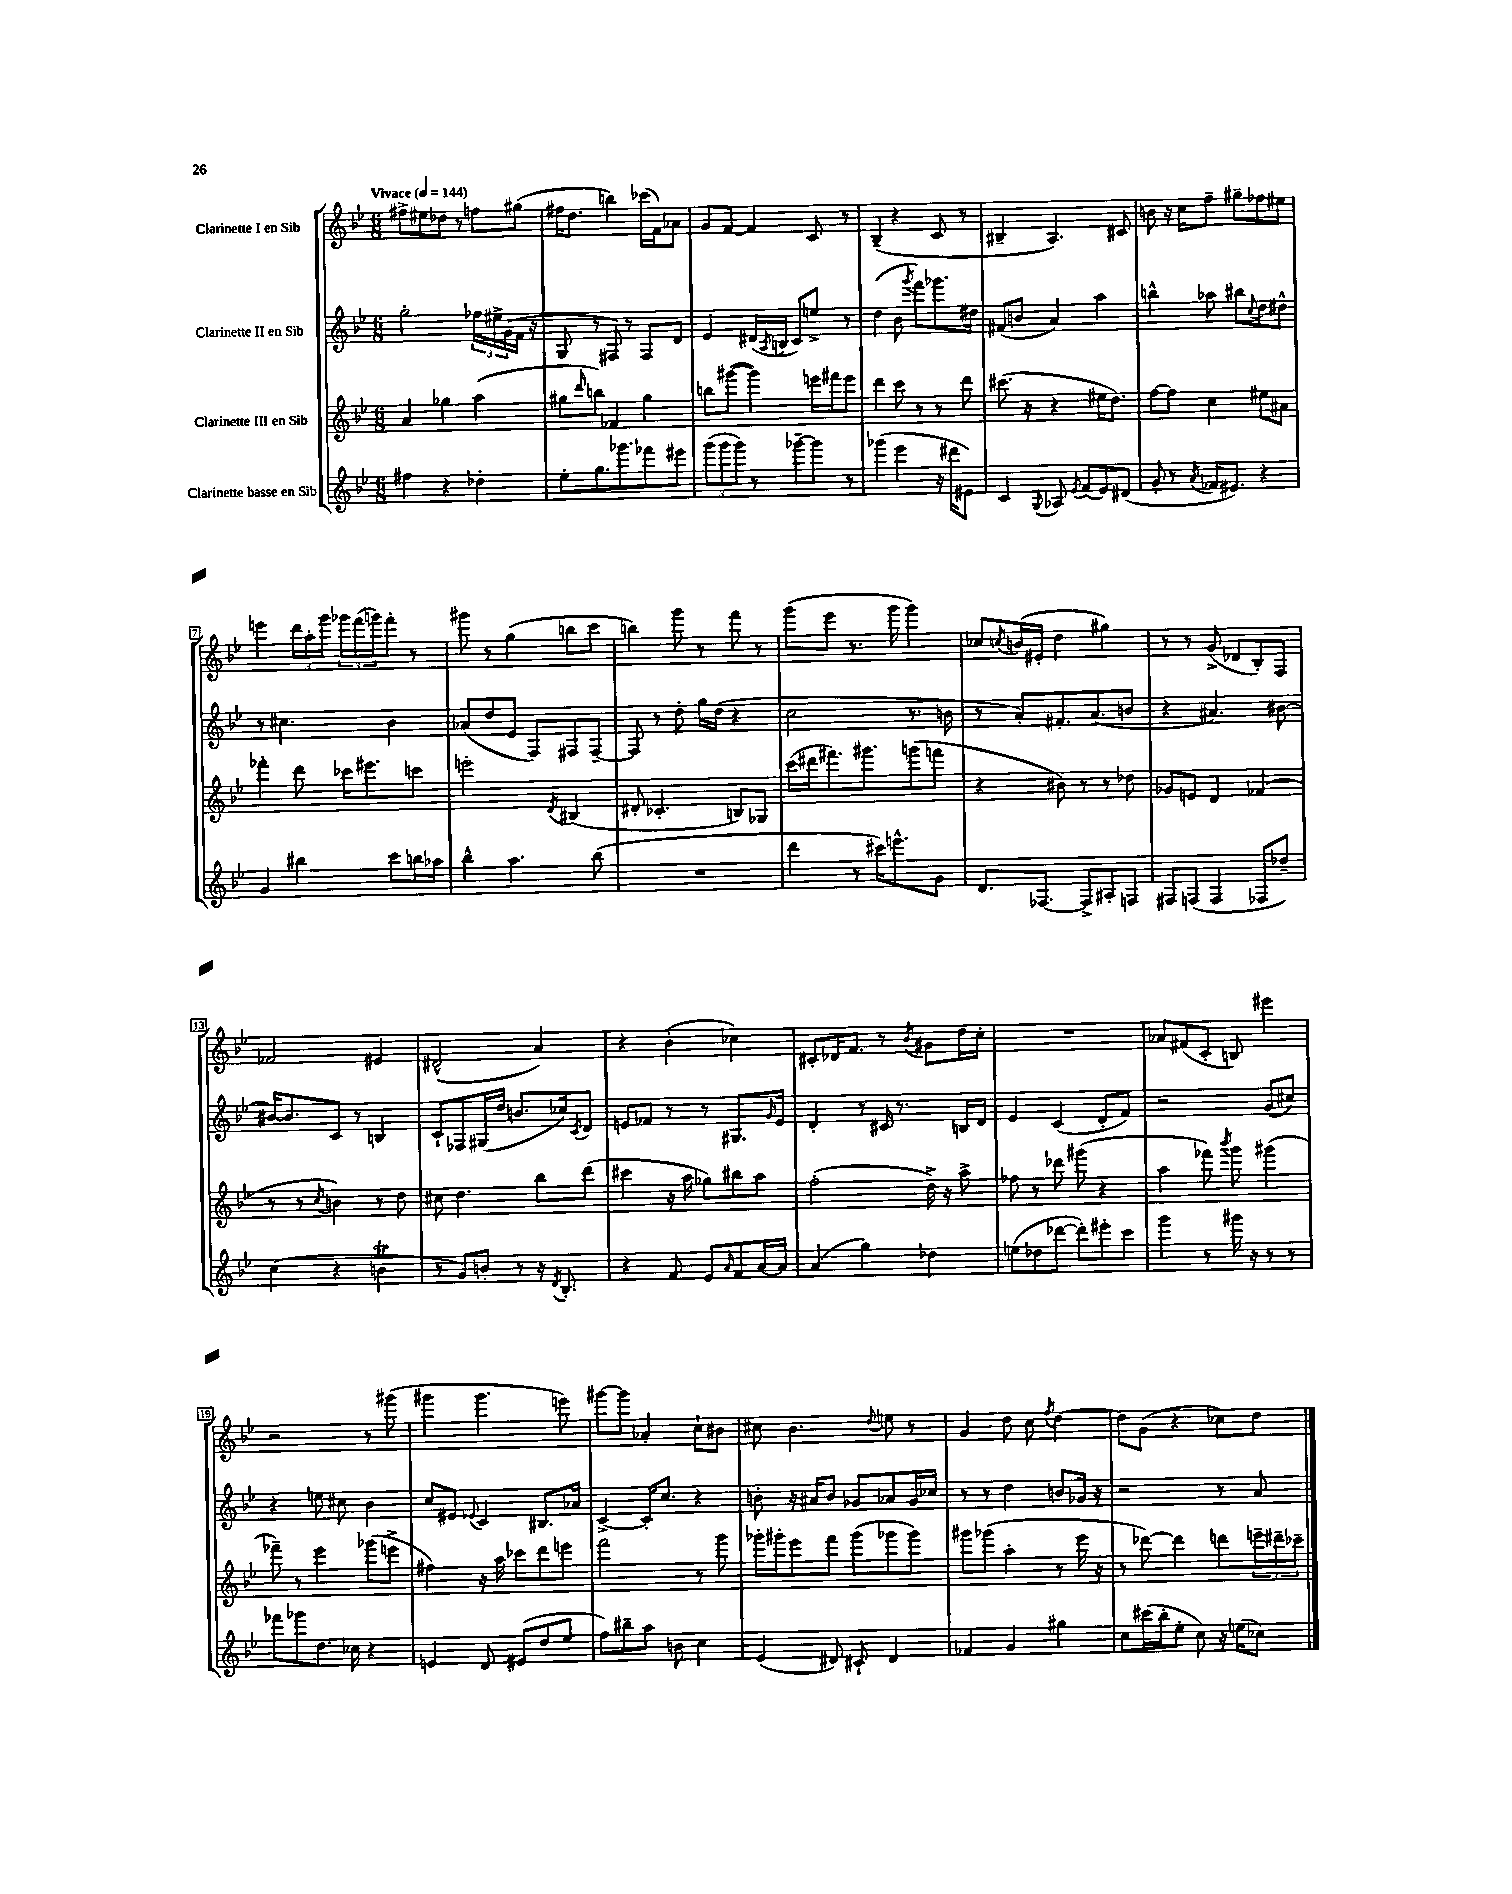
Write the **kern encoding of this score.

**kern	**kern	**kern	**kern
*staff4	*staff3	*staff2	*staff1
*clefG2	*clefG2	*clefG2	*clefG2
*k[b-e-]	*k[b-e-]	*k[b-e-]	*k[b-e-]
*M6/8	*M6/8	*M6/8	*M6/8
*MM144	*MM144	*MM144	*MM144
4ff#	4a	2gg'	8ff#^
.	.	.	8ee#
4r	4gg-	.	8dd-
.	.	.	8r
4dd-'	(4aa	24ff-	8ff
.	.	24ee#^	.
.	.	(24g	.
.	.	16f	(8gg#
.	.	16r	.
=	=	=	=
8ee-'	8gg#	8G	16ff#
.	.	.	8.dd
.	16qqddd	.	.
8.gg	8bb)	8r	.
.	4f-	8F#)	4bb)
8.ggg-	.	.	.
.	.	8r	.
8fff-	4gg#	8F#	(16ccc-
.	.	.	16f)
8eee#	.	8d	8a-
=	=	=	=
(12ggg	8bb	4e-	8g
12ggg	.	.	.
.	([8ggg#	.	[8f
12ggg)	.	.	.
8r	4ggg#])	(16d#	4f]
.	.	8qA	.
.	.	16B	.
[8ggg-~	.	8c)	.
8ggg-]	16eee	8ee^	8c
.	16fff#	.	.
8r	8eee	8r	8r
=	=	=	=
(4ggg-	4ddd	(4dd	(4B-~
4eee-	8ccc	8b-	4r
.	.	8qggg	.
.	8r	8fff)	.
16r	8r	8.ggg-	8c
16ddd#	.	.	.
8e#)	8ddd	.	8r
.	.	16dd#	.
=	=	=	=
4c	(8.ccc#	(8f#	4B#~
.	.	8b	.
.	16r	.	.
8qqG	.	.	.
8A-	4r	4a)	4.A)
8qe-	.	.	.
(8f	.	.	.
8e-)	16ee#	4aa	.
.	8.dd)	.	.
(8d#	.	.	8c#
=	=	=	=
8g'	[8ff	4bb^^	8b
8r	8ff]	.	16r
.	.	.	16cc
8qa	.	.	.
16f-	4cc	8aa-	8ff~
8.e#)	.	.	.
.	.	8bb#	8gg#~
.	.	8qqcc	.
4r	8ee#	8dd	8ff-
.	8a#	8dd#^^	8ee#
=	=	=	=
4g	4fff-'	8r	4eee
.	.	4.cc#	.
4bb#	8ddd	.	24ddd
.	.	.	24aa'
.	.	.	24ggg
.	16ccc-	.	24ggg-
.	.	.	(24fff
.	8.eee#	.	.
.	.	.	24ggg)
8ccc	.	4b-	8fff'
16bb	8ccc	.	8r
16aa-	.	.	.
=	=	=	=
4bb-^^	2eee'	(8a-	8ggg#
.	.	8dd	8r
4.aa	.	8e-	(4gg
.	.	8F)	.
.	8qd	.	.
.	(4B#	8F#	8bb
(8bb-	.	[8F#~	8ccc
=	=	=	=
2.r	8d#'	8F#]	4bb)
.	4.c-'	8r	.
.	.	8dd'	8ggg
.	.	16gg	8r
.	.	(16dd	.
.	8B)	4r	8fff
.	8G-	.	8r
=	=	=	=
4ddd	(16ccc	2cc	(8ggg
.	16ddd#	.	.
.	8.fff#)	.	8eee-
8r	.	.	8.r
.	8.ggg#	.	.
16ccc#)	.	.	.
8.eee^^	.	.	16ggg
.	(8ggg	8.r	4ggg)
8g	8fff	.	.
.	.	16b	.
=	=	=	=
8.d	4r	8r	8cc-
.	.	.	8qcc
.	.	8a')	(16b
[8.F-	.	.	16e#'
.	8b#)	8.f#'	4dd
8F-^]	8r	.	.
.	.	(8.a	.
8A#'	8r	.	4gg#)
8F	8dd-	8b	.
=	=	=	=
8F#	8g-	4r	8r
(8F	8e	.	8r
4F	4d	4.a#)	(8g^
.	.	.	8d-
8F-	(4f-	.	8B-')
8dd-~)	.	[8b#	8F
=	=	=	=
(4cc	8r	16b#_	2f-
.	.	8.b#]	.
.	8r	.	.
.	8qcc	.	.
4r	4b)	8c	.
.	.	8r	.
4b	8r	4B	4e#
.	8dd	.	.
=	=	=	=
8r	8cc#	8c`	(2d#^^
8g)	4.dd	8F-	.
8b'	.	(16G#	.
.	.	16dd	.
8r	.	8.b	.
16r	8bb-	.	4a)
8qd	.	.	.
8.B-'	.	16cc-)	.
.	.	8qc	.
.	(8ddd	8d	.
=	=	=	=
4r	4ccc#	8e	4r
.	.	8f-	.
8f	16r	8r	(4b-'
.	16aa	.	.
8e-	8gg-)	8r	.
16qqa	.	.	.
8f	8bb#	8.G#	4cc-)
[16a	8aa	.	.
.	.	16qqg	.
16a]	.	16e	.
=	=	=	=
(4a	(2ff'	4d'	8c#'
.	.	.	16d-
.	.	.	8.f
4gg)	.	8r	.
.	.	16c#	8r
.	.	8.r	.
.	.	.	8qb-
4dd-	16dd^)	.	8g#
.	16r	.	.
.	8aa^	16B	16dd
.	.	16d	16cc'
=	=	=	=
(8ee	8ff-	4e-	2.r
8dd-	8r	.	.
[8ddd-	8ddd-	(4c	.
8ddd-'])	(8ggg#	.	.
8eee#'	4r	8d'	.
8ccc	.	8f)	.
=	=	=	=
4ggg	4aa	2r	8a-
.	.	.	(8f#
8r	8fff-)	.	8c'
.	8qbbb-	.	.
16ggg#	8ggg	.	8B)
16r	.	.	.
8r	(4ggg#	(8g	4eee#
8r	.	8cc#)	.
=	=	=	=
8fff-	8fff-~)	4r	2r
8ggg-	8r	.	.
8.dd	4eee-	8ee	.
.	.	8cc#	.
16cc-	.	.	.
4r	(8ggg-	4b-	8r
.	8eee^	.	(8ggg#
=	=	=	=
4e	4ff#)	8cc	4ggg#
.	.	8e#	.
.	.	8qqe-	.
8d	16r	4c	4.ggg#
.	16aa	.	.
(8e#	8ccc-	.	.
8dd	8ddd	8.B#	.
8ee-	8eee	.	8eee)
.	.	16a-	.
=	=	=	=
8ff)	2fff	[4c^	[8ggg#
8bb#~	.	.	8ggg#]
8aa	.	16c']	4a-'
.	.	8.cc	.
8b	.	.	.
4cc	8r	4r	8cc`
.	8ggg	.	8b#
=	=	=	=
(4e-	16ggg-'	8b'	8cc#
.	16ggg#'	.	.
.	8eee-	16r	4.b-
.	.	16a#	.
8d#)	8fff	8b	.
8c#`	(8ggg#	8g-	.
.	.	.	8qqdd
4d#	8ggg-	8a-	8ee
.	8ggg-)	16g-	8r
.	.	16cc-	.
=	=	=	=
4f-	8ggg#	8r	4g
.	(8ggg-	8r	.
4g	4aa'	4dd	8dd
.	.	.	8cc
.	.	.	8qff
4gg#	8r	8b	[4dd
.	16eee-	16g-	.
.	16r	16r	.
=	=	=	=
8cc	8r	2r	8dd]
(16ccc#	[8ddd-)	.	(8g
16bb-'	.	.	.
8ee-'	4ddd-]	.	4r
8cc)	.	.	.
16r	8ddd	8r	8cc-)
(16ee	.	.	.
8cc-)	24eee~	8a	8dd
.	24ddd#~	.	.
.	24ccc-~	.	.
==	==	==	==
*-	*-	*-	*-
